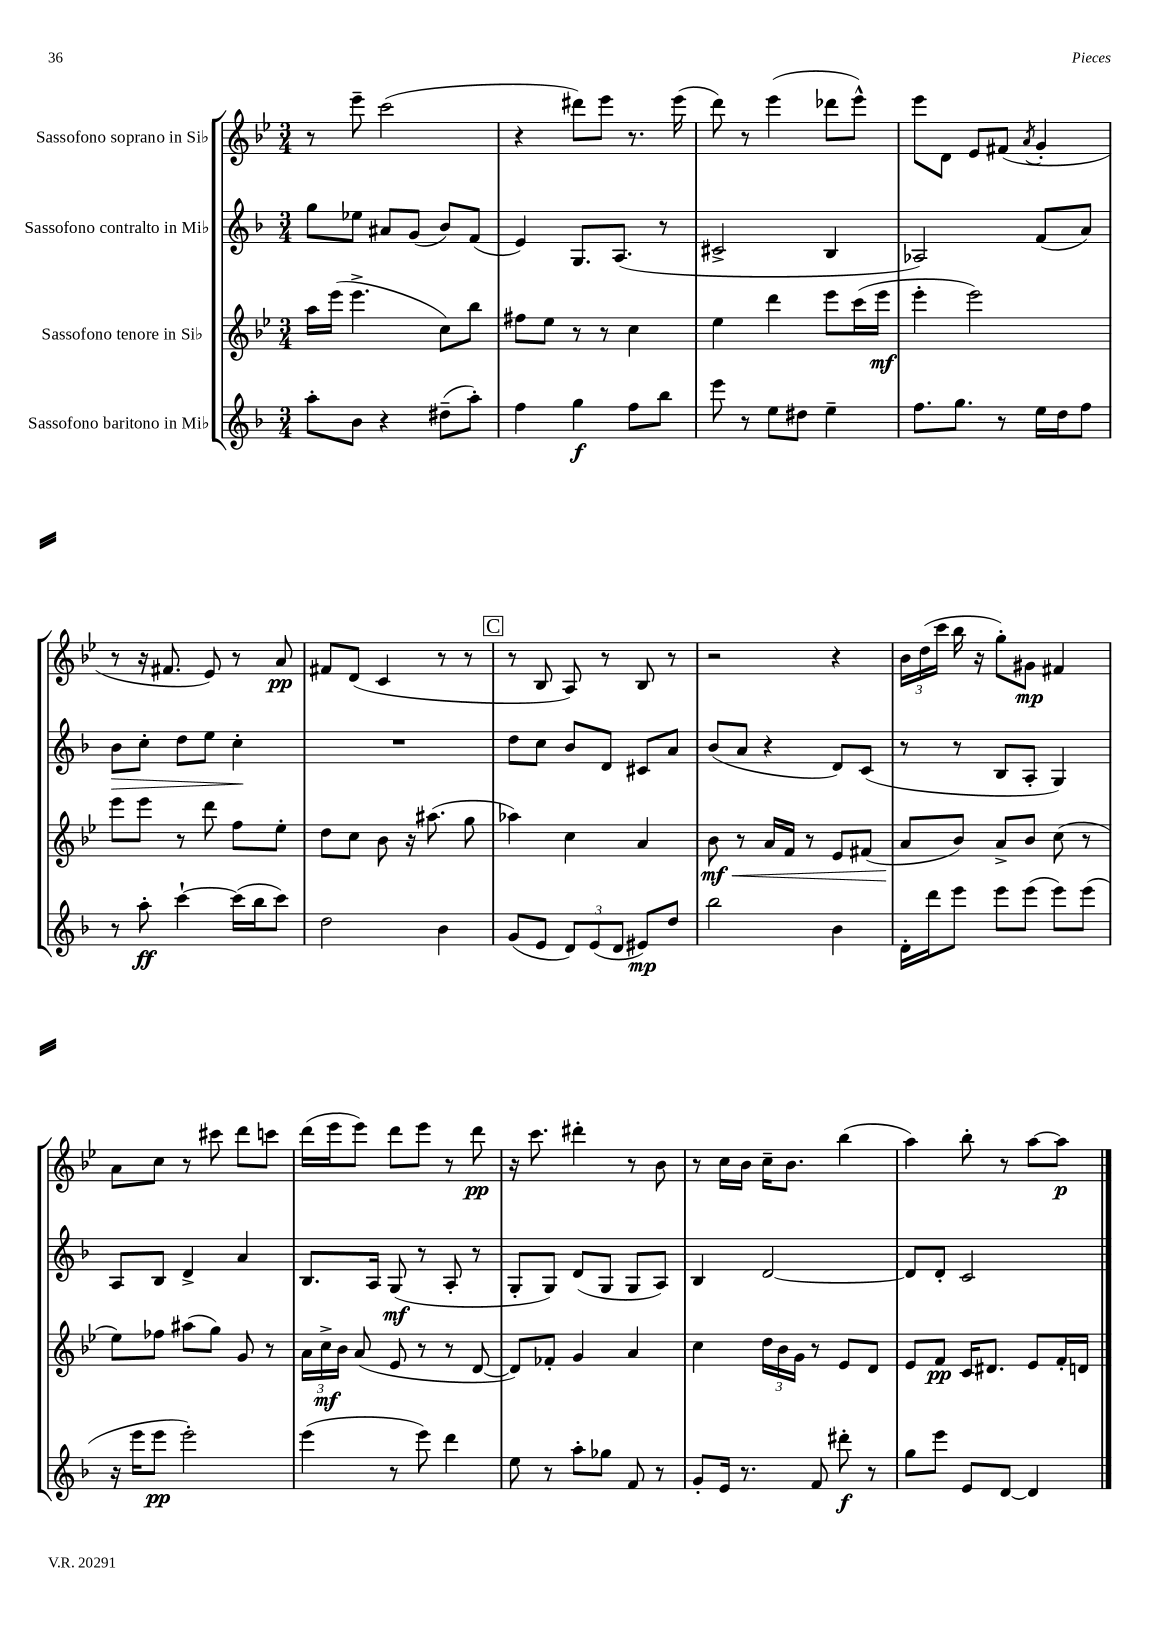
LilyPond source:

<<
\new StaffGroup <<
\new Staff = "s0" \with { instrumentName = "Sassofono soprano in Sib" } {
    \clef treble \key bes \major \numericTimeSignature \time 3/4
    \autoBeamOff r8 ees'''8-- c'''2( |
    r4 dis'''8[) ees'''8] r8. ees'''16( |
    d'''8) r8 ees'''4( des'''8[ ees'''8]-^) |
    ees'''8[ d'8] ees'8[ fis'8]( \acciaccatura { a'8 } g'4-. |
    r8 r16 fis'8. ees'8) r8 a'8\pp |
    fis'8[ d'8]( c'4 r8 r8 |
    \mark \markup { \box "C" } r8 bes8 a8) r8 bes8 r8 |
    r2 r4 |
    \tuplet 3/2 { bes'16[ d''16( c'''16] } bes''16 r16 g''8[-.) gis'8]\mp fis'4 |
    a'8[ c''8] r8 cis'''8 d'''8[ c'''8] |
    d'''16[( ees'''16 ees'''8]) d'''8[ ees'''8] r8 d'''8\pp |
    r16 c'''8. dis'''4-. r8 bes'8 |
    r8 c''16[ bes'16] c''16[-- bes'8.] bes''4( |
    a''4) bes''8-. r8 a''8[~ a''8]\p \bar "|." |
}
\new Staff = "s1" \with { instrumentName = "Sassofono contralto in Mib" } {
    \clef treble \key f \major \numericTimeSignature \time 3/4
    \autoBeamOff g''8[ ees''8] ais'8[ g'8]( bes'8[) f'8]( |
    e'4) g8.[ a8.]( r8 |
    cis'2-> bes4 |
    aes2) f'8[( a'8]) |
    bes'8[\> c''8]-. d''8[ e''8] c''4-.\! |
    R2. |
    \mark \markup { \box "C" } d''8[ c''8] bes'8[ d'8] cis'8[ a'8] |
    bes'8[( a'8] r4 d'8[) c'8]( |
    r8 r8 bes8[ a8]-. g4) |
    a8[ bes8] d'4-> a'4 |
    bes8.[ a16] g8\mf( r8 a8-. r8 |
    g8[-. g8]) d'8[( g8] g8[ a8]) |
    bes4 d'2~ |
    d'8[ d'8]-. c'2 \bar "|." |
}
\new Staff = "s2" \with { instrumentName = "Sassofono tenore in Sib" } {
    \clef treble \key bes \major \numericTimeSignature \time 3/4
    \autoBeamOff a''16[ ees'''16]( ees'''4.-> c''8[) bes''8] |
    fis''8[ ees''8] r8 r8 c''4 |
    ees''4 d'''4 ees'''8[ c'''16( ees'''16]\mf |
    ees'''4-. ees'''2) |
    ees'''8[ ees'''8] r8 d'''8 f''8[ ees''8]-. |
    d''8[ c''8] bes'8 r16 ais''8.( g''8 |
    \mark \markup { \box "C" } aes''4) c''4 a'4 |
    bes'8\mf\< r8 a'16[ f'16] r8 ees'8[ fis'8]( |
    a'8[\! bes'8]) a'8[-> bes'8] c''8( r8 |
    ees''8[) fes''8] ais''8[( g''8]) g'8 r8 |
    \tuplet 3/2 { a'16[ c''16->\mf bes'16] } a'8( ees'8 r8 r8 d'8~ |
    d'8[) fes'8]-. g'4 a'4 |
    c''4 \tuplet 3/2 { d''16[ bes'16 g'16] } r8 ees'8[ d'8] |
    ees'8[ f'8]\pp c'16[ dis'8.] ees'8[ f'16-. d'16] \bar "|." |
}
\new Staff = "s3" \with { instrumentName = "Sassofono baritono in Mib" } {
    \clef treble \key f \major \numericTimeSignature \time 3/4
    \autoBeamOff a''8[-. bes'8] r4 dis''8[--( a''8]-.) |
    f''4 g''4\f f''8[ bes''8] |
    e'''8 r8 e''8[ dis''8] e''4-- |
    f''8.[ g''8.] r8 e''16[ d''16 f''8] |
    r8 a''8-.\ff c'''4~-! c'''16[( bes''16 c'''8]) |
    d''2 bes'4 |
    \mark \markup { \box "C" } g'8[( e'8] \tuplet 3/2 { d'8[) e'8( d'8] } eis'8[\mp) d''8] |
    bes''2 bes'4 |
    d'16[-. d'''16 e'''8] e'''8[ e'''8]( e'''8[) e'''8]( |
    r16 e'''16[ e'''8]\pp e'''2-.) |
    e'''4( r8 e'''8) d'''4 |
    e''8 r8 a''8[-. ges''8] f'8 r8 |
    g'8[-. e'16] r8. f'8 dis'''8-.\f r8 |
    g''8[ e'''8] e'8[ d'8]~ d'4 \bar "|." |
}
>>
>>
\layout { \context { \Score \remove "Bar_number_engraver" } }
